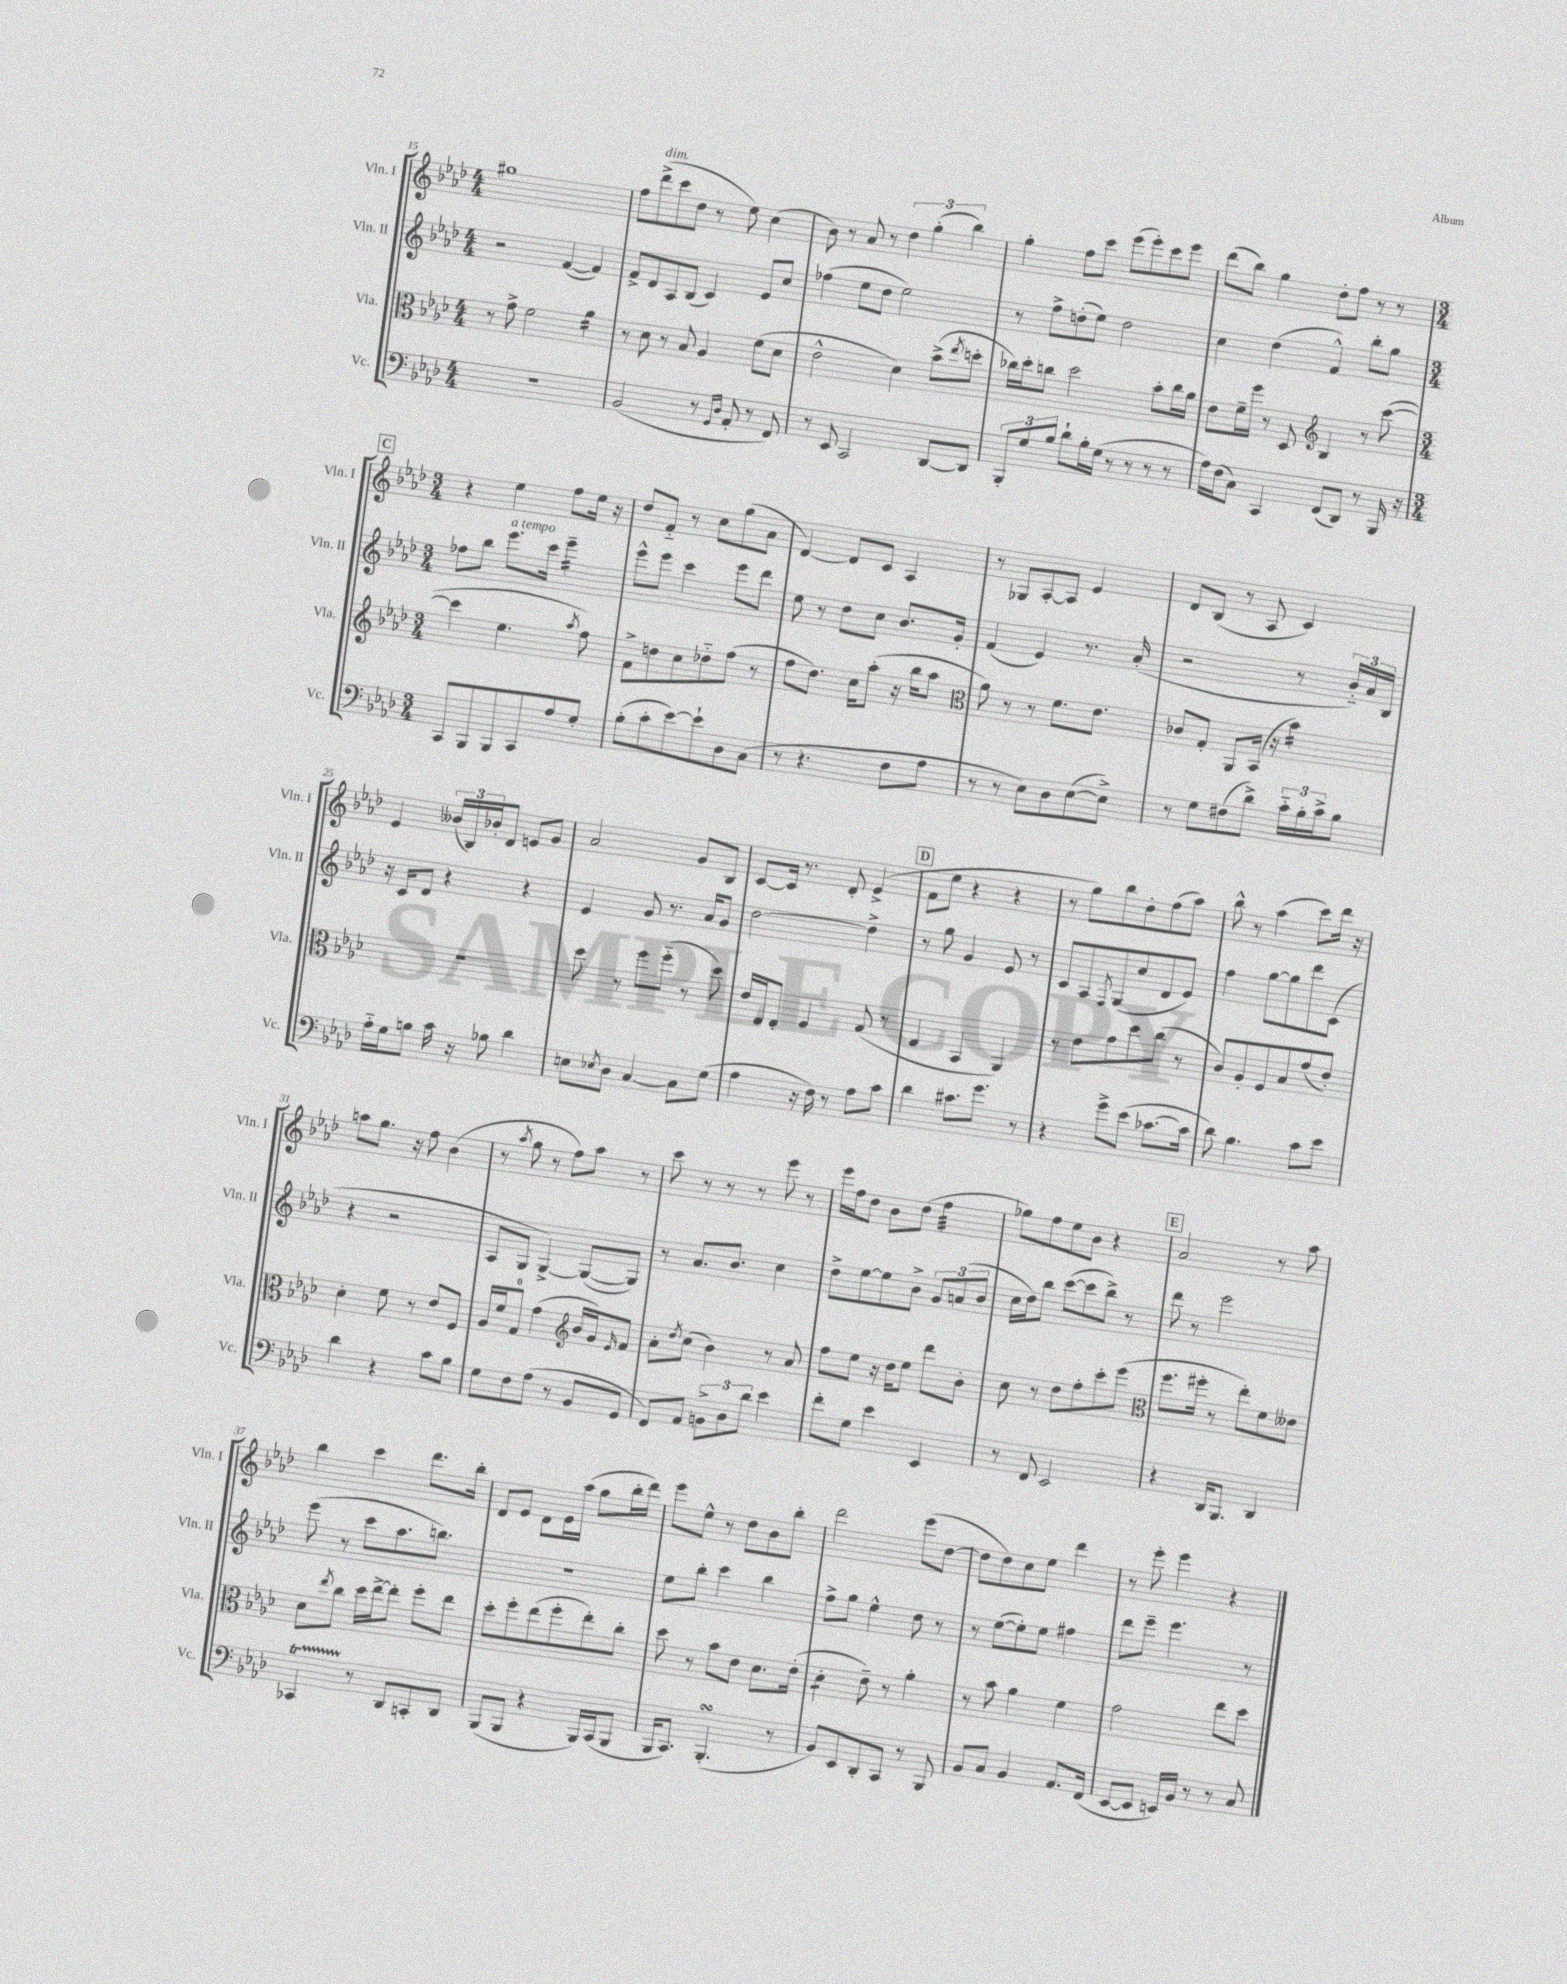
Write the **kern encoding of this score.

**kern	**kern	**kern	**kern
*staff4	*staff3	*staff2	*staff1
*clefF4	*clefC3	*clefG2	*clefG2
*k[b-e-a-d-]	*k[b-e-a-d-]	*k[b-e-a-d-]	*k[b-e-a-d-]
*M4/4	*M4/4	*M4/4	*M4/4
1r	8r	2r	1gg#
.	8g^	.	.
.	2f	.	.
.	.	([4f	.
.	4a-	4f])	.
=	=	=	=
(2BB-	8r	8f^	8ff
.	8d-	8d-	(8ddd-^
.	8r	8A-	8ccc
.	8B-	(8B-	8dd-
8r	4A-	4c)	8r
16qqGG	.	.	.
16qqD-	.	.	.
8AA-'	.	.	8ee-)
8r	(8f	8e-	(4cc
8FF)	8d-	8cc	.
=	=	=	=
8r	2e-^^	(4ff-	8b-)
8EE-	.	.	8r
2CC	.	8ee-	8a-
.	.	8dd-	8r
.	4d-)	2ee-)	6dd-
.	.	.	(6gg'
[8DD-	(8b-^	.	.
.	.	.	6bb-)
.	8qee-	.	.
8DD-]	8dd'	.	.
=	=	=	=
12BBB-'	16cc-)	8r	4gg'
.	16dd-'	.	.
12G	.	.	.
.	8cc	8ff^	.
12B-	.	.	.
8d-`	2dd-	(8dd'	8ff
16B-'	.	8ee-)	8ccc
(16G	.	.	.
8r	.	2dd	(8eee-
8r	.	.	8eee-')
8r	8b-'	.	8ccc
8r	16cc	.	8eee-
.	16a-	.	.
=	=	=	=
16A-)	8e-	4cc	(8ddd-
(16F	.	.	.
8C)	16f~	.	8bb-)
.	16ff	.	.
4CC	8r	(4dd-	4gg
.	8D-	.	.
*	*clefG2	*	*
(8FF	4B-	4f^^)	8dd-'
8DD-)	.	.	8ff
8r	8r	8bb-'	8r
16BBB-	([8ccc	8gg	8r
16r	.	.	.
=	=	=	=
*M3/4	*M3/4	*M3/4	*M3/4
8CC	4ccc]	8ff-	4r
8BBB-	.	8bb-	.
8BBB-	4.ee-	8.eee-	4ee-
8CC	.	.	.
.	.	16ccc	.
8A-	.	4eee-~	8ff
.	8qaa-	.	.
8G'	8ff)	.	16ee-
.	.	.	16r
=	=	=	=
(8B-'	8f^	8eee-^^	8dd-
8c'	8dd	8eee-	8f'~
[8e-)	8cc	4ccc	8r
8e-`]	8dd-'~	.	8cc
8D-	(8ff	8eee-	(8gg
(8C	8r	8ddd-	8a-
=	=	=	=
8r	8ff	8ee-	[4d-)
4.r	8.dd-)	8r	.
.	.	8dd-	8d-]
.	16cc	.	.
.	(8aa-'	8cc	8c
8F	16r	8.b-	4A-
.	16bb-	.	.
8A-	8aa-	.	.
.	.	16g'	.
=	=	=	=
*	*clefC3	*	*
8r	8a-)	(4f	8r
8r	8r	.	8G-
8E-)	8r	4e-)	[8A-'
8D-	8.f	.	8A-]
([8E-	.	8.r	4e-
.	8.e-	.	.
8E-^])	.	.	.
.	.	(16a-'	.
=	=	=	=
8r	8c-	2r	8d-
8G	8G'	.	(8B-
(8F#	8AA-	.	8r
8d-^)	(16BB-	.	8A-
.	16r	.	.
24c'~	4b-)	8r	4c)
24B-'	.	.	.
24c^	.	.	.
8B-	.	24b-'~)	.
.	.	24a-	.
.	.	24B-	.
=	=	=	=
16A-'~	2.r	16r	4e-
16G	.	16c	.
8B	.	8d-	.
16c	.	4r	(24b--
.	.	.	24B-)
16r	.	.	.
.	.	.	24b-'
8B-	.	.	8d-
4d-	.	4r	8e
.	.	.	8g
=	=	=	=
8E	8dd-	4e-	2a-
8qE-	.	.	.
8D-	8r	.	.
[4C	8ff	8g	.
.	(8ff'~	8.r	.
8C]	8r	.	8g
.	.	16a-	.
(8G	8dd-)	8g	8B-
=	=	=	=
4A-	16e-	[2dd-	[8c
.	16E-	.	.
.	8E-'	.	16c]
.	.	.	8.r
16r	4F	.	.
16F)	.	.	.
8r	.	.	8d-'
8A-	(8G	4dd-^]	(4e-^
8c	8r	.	.
=	=	=	=
4d-	4E-	8r	8f
.	.	8gg	8ee-
8.c#	4BB-	4g	4r
8.g	.	.	.
.	4AA-)	8e-	4r
8r	.	8r	.
=	=	=	=
4r	8r	8c	8r
.	8e-	8A-	8gg)
.	.	8qF	.
8g^	8g	(8G	8bb-
(8e-	8dd-	8cc	8dd-'
[8.c-	(8cc	8d-	(8ff
.	8r	8e-)	8aa-)
16c-]	.	.	.
=	=	=	=
8d-)	8c)	4ff	8bb-^^
4.B-	8A-'	.	8r
.	8F	[8gg	(4aa-
.	8B-	8gg]	.
8c	(8g	8ddd-	8ccc)
8e-	8e-')	(8c	16ddd-
.	.	.	16r
=	=	=	=
4d-	4d-'	4r	8aa
.	.	.	8.gg
4r	8f	2r	.
.	.	.	16r
.	8r	.	8ff
8c	8e-	.	(4b-
8B-	8F	.	.
=	=	=	=
8G	16A-	8A-	8r
.	16f	.	.
.	.	.	8qaa-
8F	8G	8G	8gg
(8A-	(4g	[4G^)	8r
8r	.	.	8ff)
*	*clefG2	*	*
8BB-	16b-	(8G_	8aa-
.	16g)	.	.
.	16qqe-	.	.
8GG	8f	8G])	8r
=	=	=	=
8FF)	8a-'	8r	8ccc
.	8qdd-	.	.
8AA-	(8cc	8.a-	8r
12BB^	4b-)	.	8r
.	.	8.b-	.
12D-	.	.	.
.	.	.	8r
12d-	.	.	.
4e-	8r	4cc	8eee-
.	8a-	.	8r
=	=	=	=
8f'	8ff	8dd-^	16eee-
.	.	.	16ff
8G	8ee-	[8ee-	8dd-
4e-	16r	8ee-]	8b-
.	16dd-	.	.
.	8ee-	8b-^	(8dd-
4EE-	8ddd-	12g	4ff
.	.	(12a	.
.	8b-'	.	.
.	.	12b-	.
=	=	=	=
8r	8cc	16cc	8gg-)
.	.	16dd-)	.
8FF	8r	8bb-	8ff
2EE-	8dd-	([8ccc	8ee-
.	8ff'	8ccc]	8b-
.	8ccc'	8bb-^)	4r
.	(8eee-	8r	.
=	=	=	=
*	*clefC3	*	*
4r	8.ff	8ddd-	2a-
.	.	8r	.
.	16ff#'	.	.
16DD-	8r	2eee-	.
8.BBB-	.	.	.
.	8ee-')	.	.
4DD-	8f	.	8r
.	8e--	.	8aa-
=	=	=	=
4CC-	8d-	(8eee-	4bb-
.	8qee-	.	.
.	8cc	8r	.
8r	16dd-	8ccc	4ccc
.	[16ee-^	.	.
8DD-	8ee-']	8.aa-	.
8CC'	8ff'	.	8.ddd-
.	.	8.bb)	.
8DD-	8ee-	.	.
.	.	.	16bb-'
=	=	=	=
(8BBB-	8dd-'	2.r	8d-
8BBB-	8ff'	.	8e-
4r	(8ee-	.	8d-
.	8ff'	.	16e-
.	.	.	(16aa-
16BBB-)	8ee-')	.	8gg
(16CC	.	.	.
8BBB-	8cc'	.	16bb-'
.	.	.	16ddd-)
=	=	=	=
16BBB-	8dd-	8ee-	8eee-
8.CC)	.	.	.
.	8r	8bb-'	8ee-^^
(4.BBB-'	8b-	4ccc	8r
.	8e-	.	8dd-
.	8.d-	4bb-	8b-
8r	.	.	8bb-'
.	(16e-'	.	.
=	=	=	=
8BB-)	4d-'	8ff^	2ddd-
8EE-	.	8gg	.
8DD-'	8e-~)	4ee-^^	.
8CC	8r	.	.
8r	4a-'	8dd-	(8eee-
8BBB-	.	8r	[8dd-
=	=	=	=
8BB-	8r	8r	8dd-]
8C	8b-	([8ee-	8dd-)
4BB-	4a-	8ee-'])	8cc
.	.	8ee-	8ee-
8.AA-	4f	4ff#	4ddd-
(16FF	.	.	.
=	=	=	=
[8EE-	2g	8ddd-	8r
8EE-]	.	8eee-~	8eee-'
16EE)	.	4.eee-	4eee-
16BB-	.	.	.
8r	.	.	.
8r	8ee-	.	4r
8C	8dd-	8r	.
==	==	==	==
*-	*-	*-	*-
